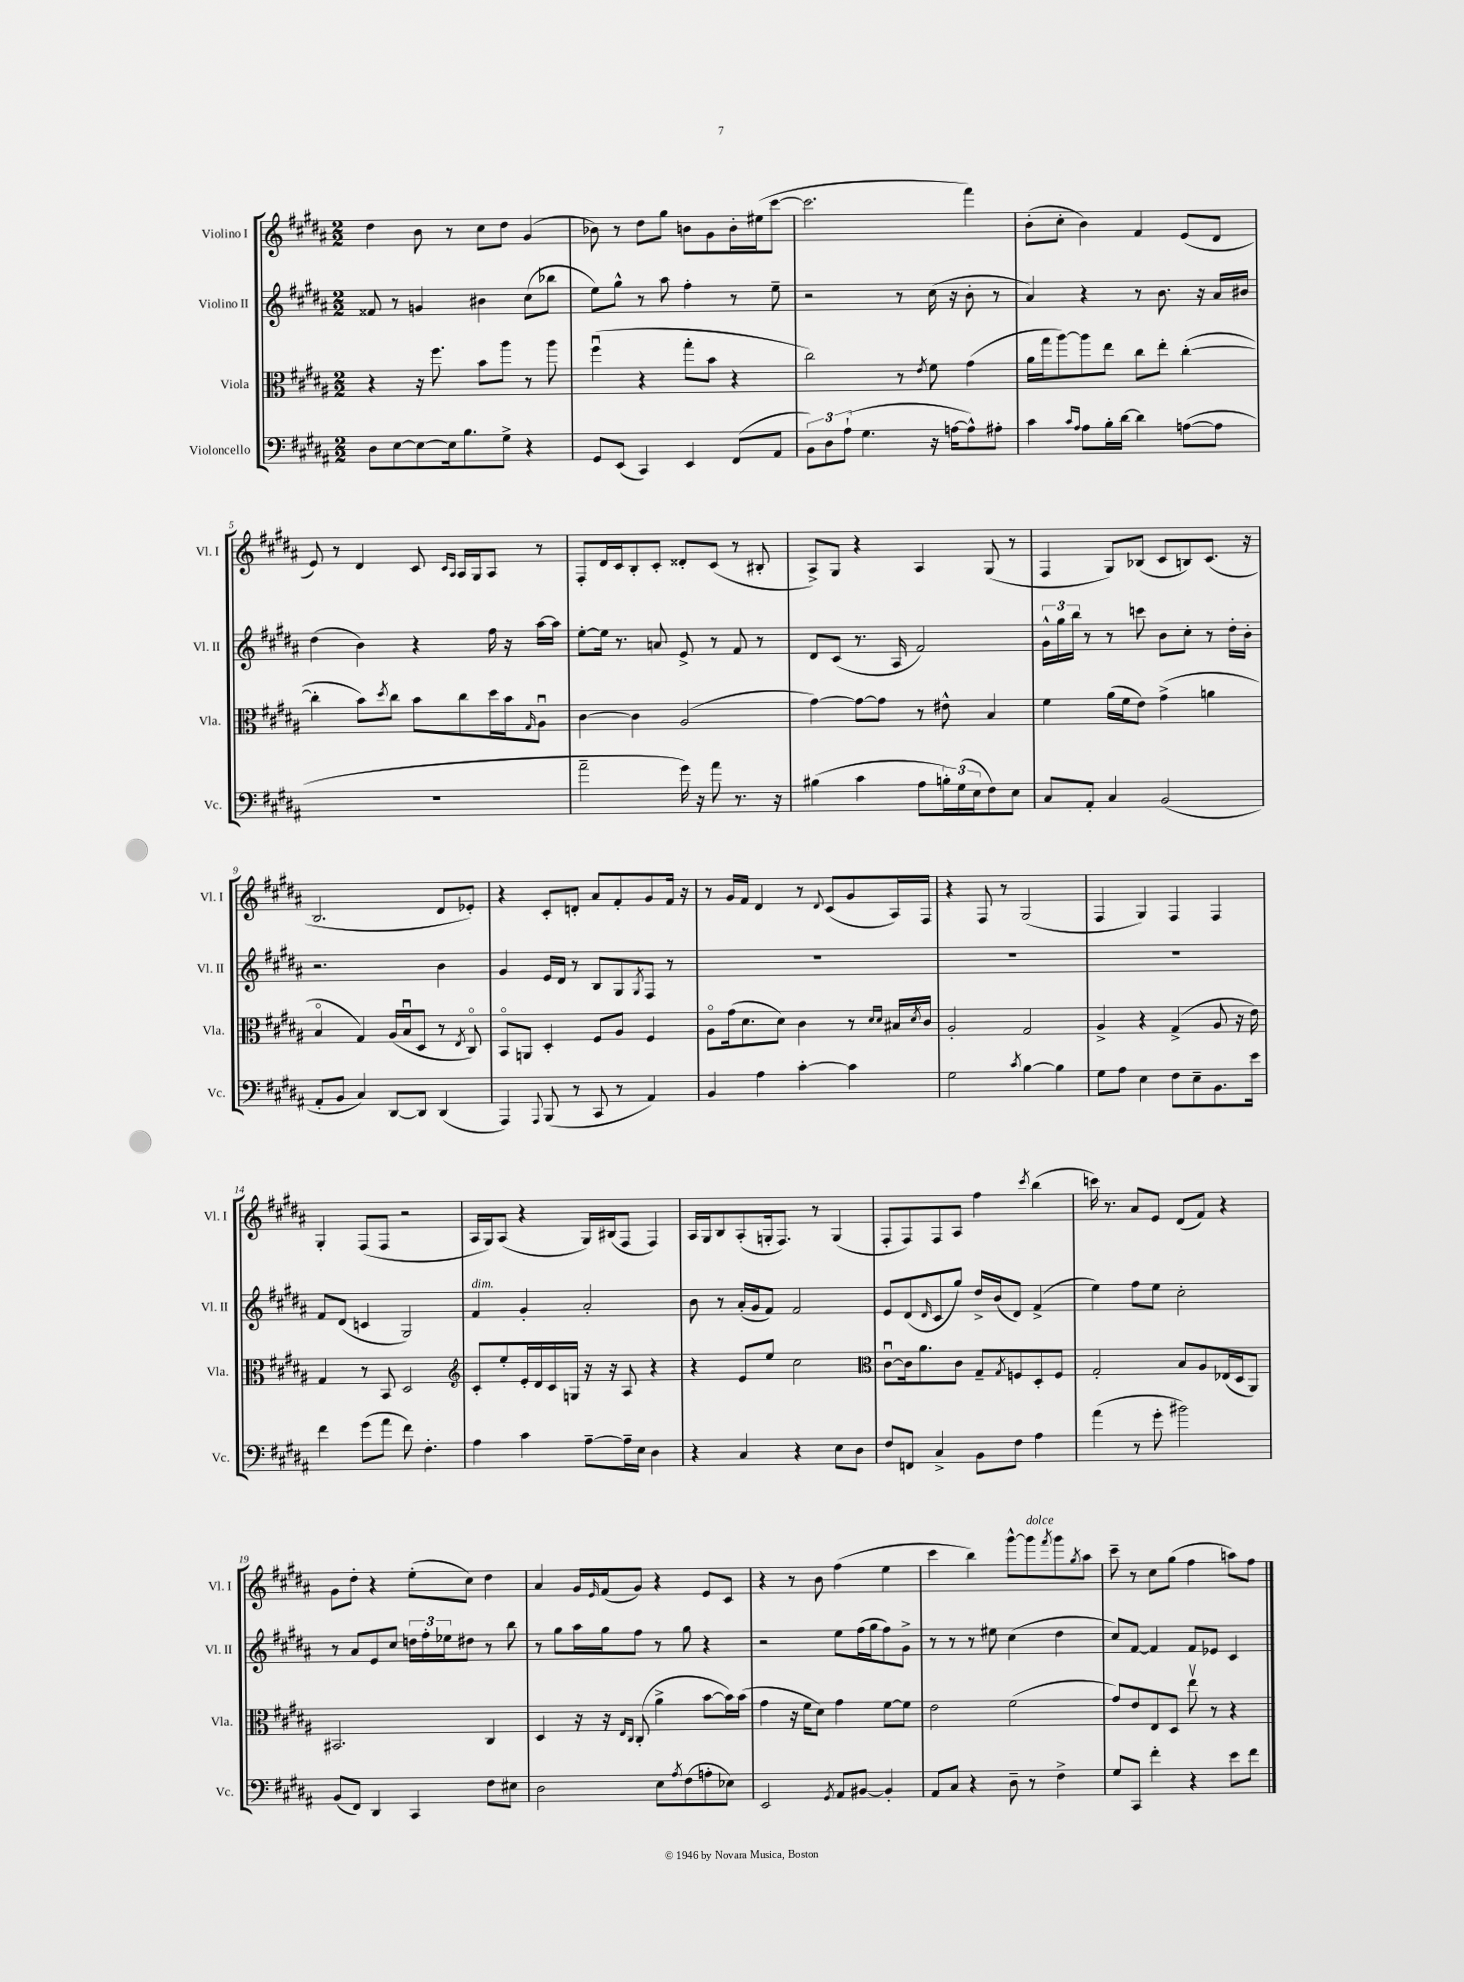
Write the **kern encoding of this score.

**kern	**kern	**kern	**kern
*part4	*part3	*part2	*part1
*staff4	*staff3	*staff2	*staff1
*I"Violoncello	*I"Viola	*I"Violino II	*I"Violino I
*I'Vc.	*I'Vla.	*I'Vl. II	*I'Vl. I
*clefF4	*clefC3	*clefG2	*clefG2
*k[f#c#g#d#a#]	*k[f#c#g#d#a#]	*k[f#c#g#d#a#]	*k[f#c#g#d#a#]
*M2/2	*M2/2	*M2/2	*M2/2
=1	=1	=1	=1
8D#\L	4r	8f##X/	4dd#\
[8E\	.	8r	.
8E\_	16r	4gn/	8b\
.	8.ff#\	.	.
16E\k]	.	.	8r
8.B\	.	.	.
.	8b\L	4b#X\	8cc#\L
8G#^\J	8aa#\J	.	8dd#\J
4r	8r	(8cc#\L	(4g#/
.	8aa#\	8bb-X\J	.
=2	=2	=2	=2
8GG#/L	(4ff#u\	8ee\L)	8b-X\)
(8EE/J	.	8gg#^^\J	8r
4CC#/)	4r	8r	8dd#\L
.	.	8aa#\	8gg#\J
4EE/	8gg#'\L	4ff#'\	8bn\L
.	8b\J	.	8g#\
(8FF#/L	4r	8r	16b'\L
.	.	.	(16ee#X\J
8AA#/J	.	8ee~\	[8ccc#\J
=3	=3	=3	=3
12BB\L)	2cc#\)	2r	2.ccc#\]
12D#\	.	.	.
(12A#`\J	.	.	.
4.G#\	.	.	.
.	8r	8r	.
.	8qe/	.	.
16r	8f#\	(16cc#\	.
[16An\KL	.	16r	.
8A^^\])	(4g#\	8b'\	4fff#\)
8A#X'\J	.	8r	.
=4	=4	=4	=4
4c#\	16a#\LL	4a#/)	(8b'\L
.	16gg#\J	.	.
.	[8aa#\)	.	8cc#'\J
16qqc#/LL	.	.	.
16qqA#/JJ	.	.	.
8A#\L	8aa#\]	4r	4b\)
16B'\L	8ee\J	.	.
[16d#\JJ	.	.	.
4d#\]	8cc#\L	8r	4f#/
.	8ee'\J	8.b\	.
([8An\L	([4cc#'\	.	(8e/L
.	.	16r	.
8A\J]	.	16a#/LL	8d#/J
.	.	16b#X/JJ	.
!!LO:LB:g=z
=5	=5	=5	=5
1r	4cc#'\]	(4dd#\	8e/)
.	.	.	8r
.	8b\L)	4b\)	4d#/
.	8qdd#/	.	.
.	8cc#\J	.	.
.	8b\L	4r	8c#/
.	.	.	16qqc#/LL
.	.	.	16qqA#/JJ
.	8cc#\	.	16A#/LL
.	.	.	16G#/J
.	16dd#\L	16ff#\	8A#/J
.	16b\J	16r	.
.	16qqG#/	.	.
.	8A#u\J	[16aa#\LL	8r
.	.	16aa#\JJ]	.
=6	=6	=6	=6
2a#~\	[4c#\	[8ee'\L	8F#'/L
.	.	16ee\Jk]	16d#/L
.	.	8.r	16c#/J
.	4c#\]	.	8B'/
.	.	8an/	8c#'/J
16g#\)	(2A#/	8e^/	8d##X'/L
16r	.	.	.
8a#\	.	8r	(8c#/J
8.r	.	8f#/	8r
.	.	8r	8B#X'/
16r	.	.	.
=7	=7	=7	=7
(4B#X\	[4g#\)	8d#/L	8A#^/L)
.	.	(8c#/J	8G#/J
4c#\	8g#\L_	8.r	4r
.	8g#\J]	.	.
.	.	16A#/	.
8A#\L	8r	2f#/)	4A#/
24Bn'\L)	8e#X^^\	.	.
(24G#\	.	.	.
24E\J	.	.	.
8F#\)	4B/	.	(8G#/
8E\J	.	.	8r
=8	=8	=8	=8
8C#/L	4f#\	24g#^^\LL	4F#/
.	.	24gg#\	.
.	.	24bb\JJ	.
8AA#'/J	.	8r	.
4C#/	(16a#\LL	8r	8G#/L)
.	16f#\J	.	.
.	8e\J)	8cccn\	(8B-X/J
(2BB/	(4g#^\	8b\L	8c#/L
.	.	8cc#'\J	8Bn/)
.	4an\	8r	(8.c#/J
.	.	16dd#'\LL	.
.	.	16b'\JJ	16r
!!LO:LB:g=z
=9	=9	=9	=9
8AA#'/L	4B/	2.r	2.B/
8BB/J	.	.	.
4C#/)	4G#/)	.	.
[8DD#/L	(16A#/LL	.	.
.	16Bu/J	.	.
8DD#/J]	8D#/J	.	.
(4DD#/	8r	4b\	8d#/L
.	8qE/	.	.
.	8C#/)	.	8e-X'/J)
=10	=10	=10	=10
4AAA#/)	8BB/L	4g#/	4r
.	8AAn/J	.	.
8qqAAA#/	.	.	.
(8BBB/	4D#'/	16e/LL	8c#'/L
.	.	16d#/JJ	.
8r	.	8r	8dn'/J
8CC#/	8F#/L	8B/L	8a#/L
8r	8A#/J	8G#/	8f#'/
.	.	8qG#/	.
4AA#/)	4F#/	8F#/J	8g#/
.	.	8r	16f#/Jk
.	.	.	16r
=11	=11	=11	=11
4BB/	8A#\L	1r	8r
.	(16g#\k	.	16g#/LL
.	8.d#\	.	16f#/JJ
4A#\	.	.	4d#/
.	8d#\J)	.	.
[4c#'\	4c#\	.	8r
.	.	.	8qqd#/
.	.	.	(8c#/L
4c#\]	8r	.	8g#/
.	16qqd#/LL	.	.
.	16qqd#/JJ	.	.
.	16B#X/LL	.	16A#/L)
.	8qd#/	.	.
.	16c#/JJ	.	16F#/JJ
=12	=12	=12	=12
2G#\	2A#'/	1r	4r
.	.	.	8F#/
.	.	.	8r
8qc#/	.	.	.
[4B\	2G#/	.	(2G#/
4B\]	.	.	.
=13	=13	=13	=13
8G#\L	4A#^/	1r	4F#/
8A#\J	.	.	.
4E\	4r	.	4G#/)
8F#\L	(4G#^/	.	4F#/
8E~\	.	.	.
8.BB\	8A#/	.	4F#/
.	16r	.	.
16e\Jk	16e\)	.	.
!!LO:LB:g=z
=14	=14	=14	=14
4f#\	4G#/	8f#/L	4G#'/
.	.	(8d#/J	.
(8g#\L	8r	4cn/	(8F#/L
8a#\J	8BB/	.	8F#/J
8f#\)	2D#/	2G#/)	2r
4.F#'\	.	.	.
=15	=15	=15	=15
*	*clefG2	*	*
!	!	!LO:TX:a:i:t=dim.	!
4A#\	8c#'/L	4f#/	16A#/LL
.	.	.	16G#/J)
.	8ee'/	.	(8A#/J
4c#\	16e'/L	4g#'/	4r
.	16d#/	.	.
.	16c#/	.	.
.	16Gn/JJ	.	.
[8A#~\L	16r	2a#'/	16G#/LL)
.	16r	.	(16B#X/J
16A#~\L]	8A#/	.	8F#/J
16E\JJ	.	.	.
4D#\	4r	.	4F#/)
=16	=16	=16	=16
4r	4r	8b\	16A#/LL
.	.	.	16G#/J
.	.	8r	8B/
4C#/	8e/L	(16a#'/LL	(8A#'/
.	.	16g#/J	.
.	8ee/J	8f#/J)	16Gn'/k
.	.	.	8.F#/J)
4r	2cc#\	2f#/	.
.	.	.	8r
8E\L	.	.	(4G/
8D#\J	.	.	.
=17	=17	=17	=17
*	*clefC3	*	*
8F#/L	[8c#u\L	8e/L	8F#'/L
8FFn/J	16c#\k]	(8d#/	8F#/)
.	8.a#\	.	.
.	.	16qqd#/	.
4C#^/	.	8c#/	8F#/
.	8c#\J	8gg#/J)	8A#/J
8BB\L	8G#~/L	16dd#^/LL	4ff#\
.	.	(16b/J	.
.	8qG#/	.	.
8F#\J	8Fn/	8d#/J)	.
.	.	.	8qccc#/
4A#\	8D#'/	(4f#^/	(4bb\
.	8F/J	.	.
=18	=18	=18	=18
(4a#\	2G#'/	4ee\)	16cccn\)
.	.	.	8.r
8r	.	8ff#\L	8a#/L
8g#'\	.	8ee\J	8e/J
2b#X\)	8B/L	2cc#'\	(8d#/L
.	8A#/	.	8f#/J)
.	(16E-X/L	.	4r
.	16D#/J	.	.
.	8AA#/J)	.	.
!!LO:LB:g=z
=19	=19	=19	=19
(8BB/L	2.BB#X/	8r	8g#\L
8FF#/J)	.	8a#/L	8dd#'\J
4DD#/	.	8e/	4r
.	.	8cc#/J	.
4CC#/	.	24ddn\LL	(8ee'\L
.	.	24ff#'\	.
.	.	24ee-X\J	.
.	.	8dd#X\J	8cc#\J)
8F#\L	4C#/	8r	4dd#\
8E#X\J	.	8bb\	.
=20	=20	=20	=20
2D#\	4D#/	8r	4a#/
.	.	8gg#\L	.
.	16r	16aa#\L	16g#/LL
.	.	.	16qqe/
.	16r	16gg#\J	(16f#/J
.	16qqE/LL	.	.
.	16qqC#/JJ	.	.
.	(8C#'/	8ff#\J	8g#/J)
8E\L	4a#^\	8r	4r
8qA#/	.	.	.
(8F#\	.	8gg#\	.
8An'\	[8b\L	4r	8e/L
8E-X\J)	16b\L])	.	8c#/J
.	(16b\JJ	.	.
=21	=21	=21	=21
2EE/	4g#\	2r	4r
.	16r	.	8r
.	16f#\KL	.	.
.	8d#\J)	.	8b\
8qGG#/	.	.	.
8AA#/L	4g#\	8ee\L	(4ff#\
[8BB#X/J	.	(16ff#\L	.
.	.	16gg#\J	.
4BB#'/]	[8f#\L	8ff#\)	4ee\
.	8f#\J]	8g#^\J	.
=22	=22	=22	=22
8AA#/L	2e\	8r	4ccc#\
8C#/J	.	8r	.
4r	.	8r	4bb\)
.	.	8ee#X\	.
8D#~\	(2f#\	(4cc#\	[8ggg#^^\L
!	!	!	!LO:TX:a:i:t=dolce
8r	.	.	8ggg#\]
.	.	.	8qfff#/
4F#^\	.	4dd#\	8ggg#\
.	.	.	8qgg#/
.	.	.	8aa#\J
=23	=23	=23	=23
8G#/L	8g#/L)	8cc#/L)	8ccc#~\
8CC#/J	8e/	[8f#/J	8r
4f#'\	8E/	4f#/]	8cc#\L
.	8D#/J	.	(8gg#\J
4r	8eev\	8f#/L	4ff#\
.	8r	8e-X/J	.
8e\L	4r	4c#/	8aan\L)
8f#\J	.	.	8ff#\J
==	==	==	==
*-	*-	*-	*-
